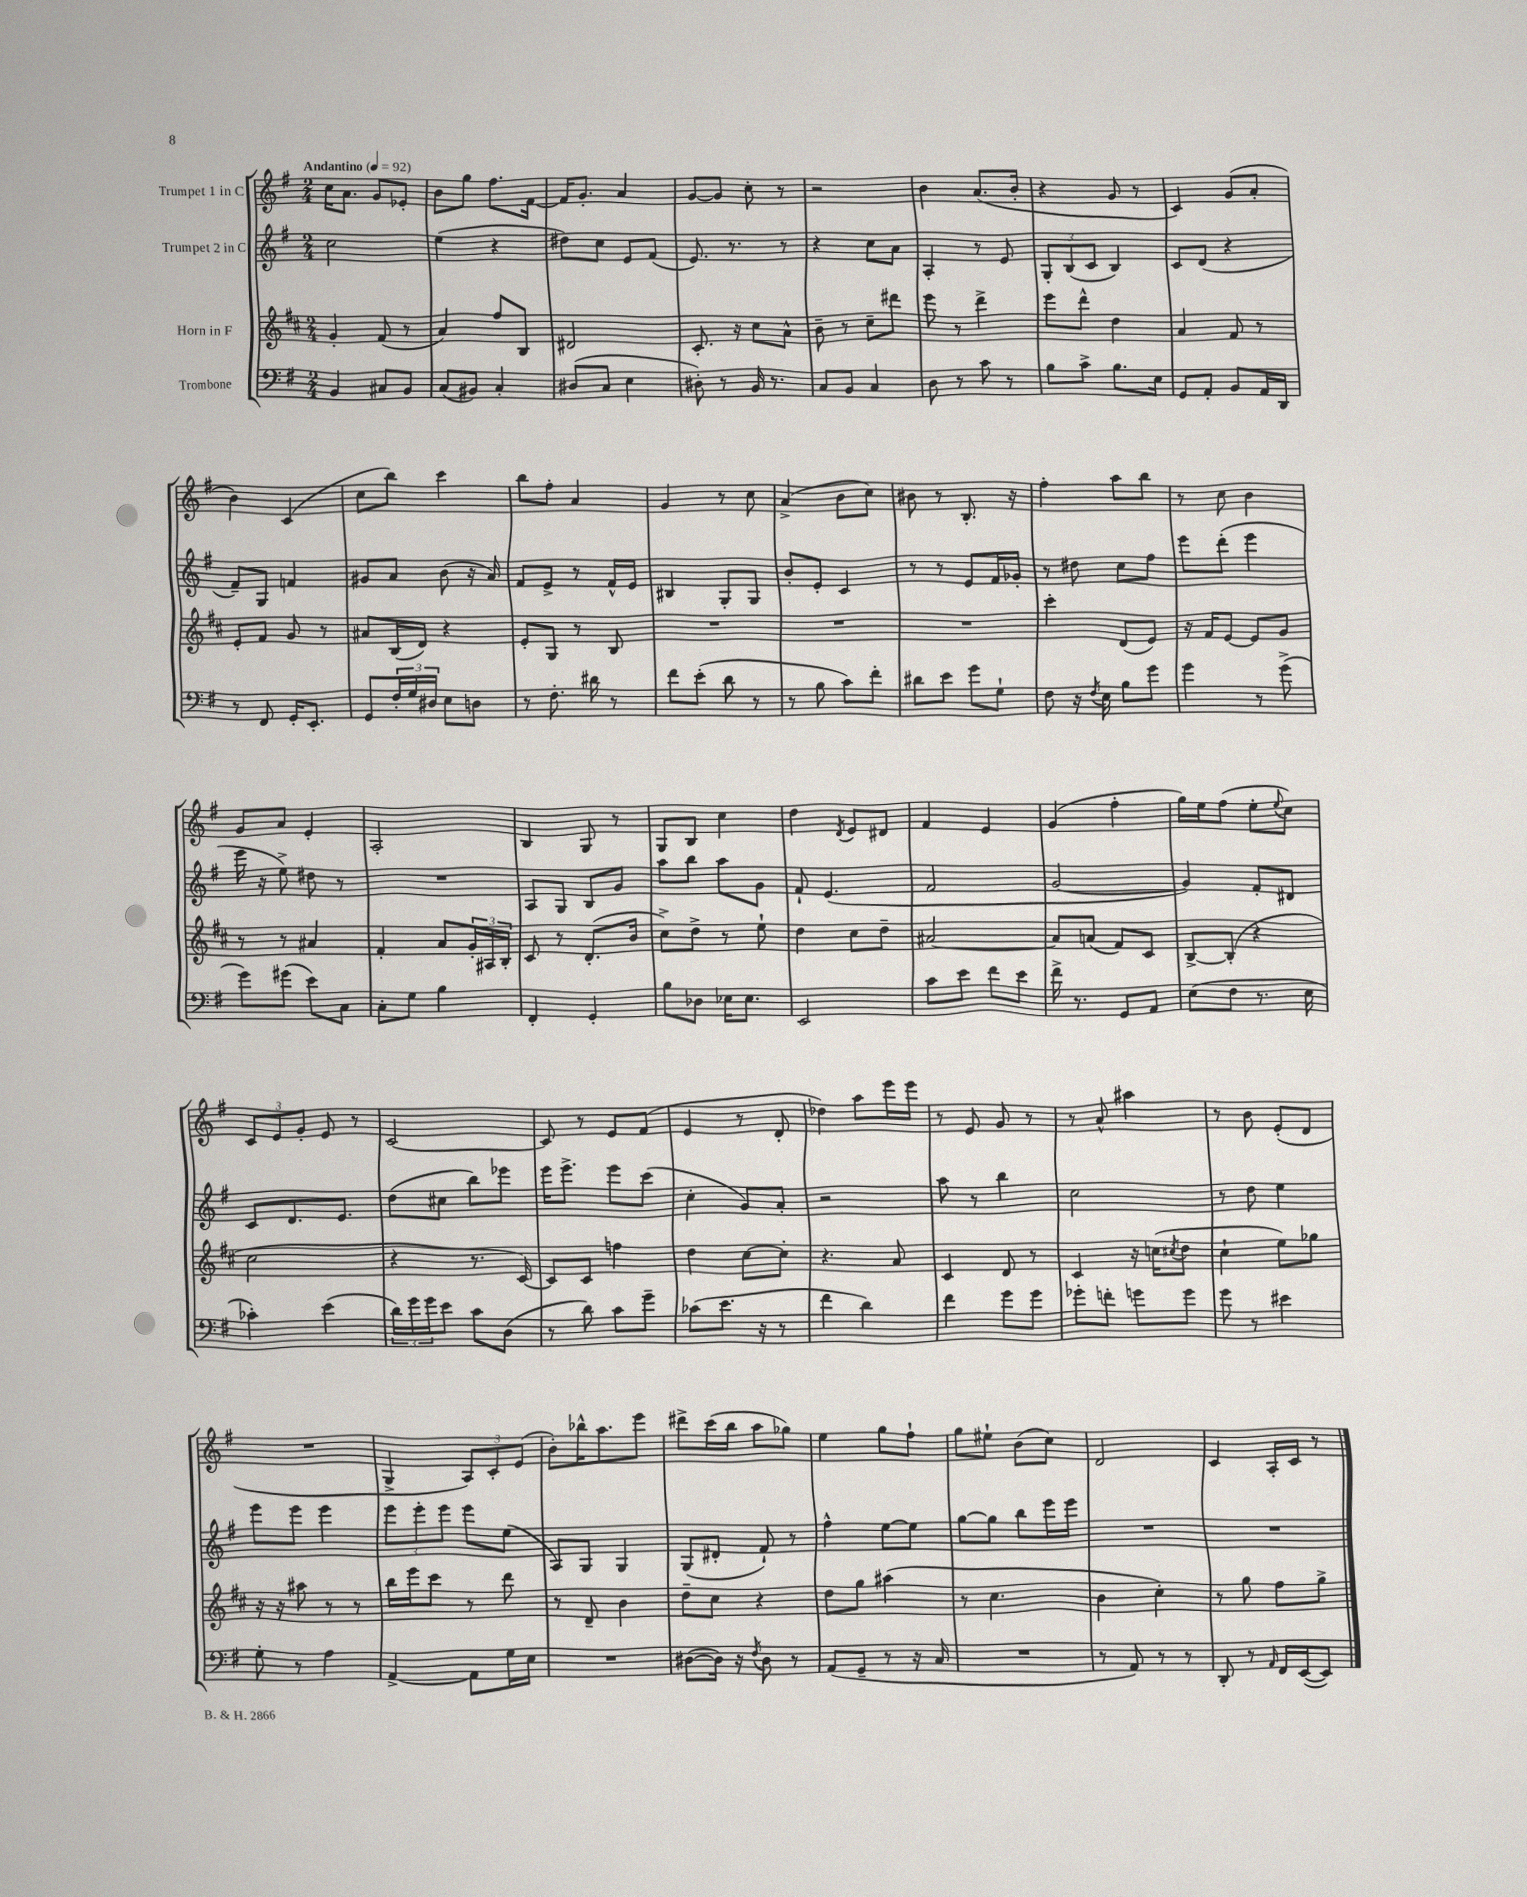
<<
\new StaffGroup <<
\new Staff = "s0" \with { instrumentName = "Trumpet 1 in C" } {
    \clef treble \key g \major \numericTimeSignature \time 2/4 \tempo "Andantino" 4 = 92
    c''16 a'8. g'8 ees'8-. |
    b'8 g''8 fis''8. fis'16~ |
    fis'16 g'8.-. a'4 |
    g'8~ g'8 c''8-. r8 |
    r2 |
    b'4 a'8.( b'16-. |
    r4 g'8 r8 |
    c'4) g'8( a'8-. |
    b'4) c'4( |
    c''8 b''8) c'''4 |
    b''8 fis''8-. a'4 |
    g'4 r8 c''8 |
    a'4->( b'8 c''8) |
    bis'8 r8 b8.-. r16 |
    fis''4-. a''8 b''8 |
    r8 c''8 b'4 |
    g'8 a'8 e'4-. |
    a2-. |
    b4 g8 r8 |
    g8 b8 c''4 |
    d''4 \acciaccatura { d'8 } e'8 dis'8 |
    fis'4 e'4 |
    g'4( fis''4-. |
    g''16) e''16 fis''8( e''8-. \appoggiatura { e''8 } c''8) |
    \tuplet 3/2 { c'8 e'8 g'8-. } e'8 r8 |
    c'2~ |
    c'8 r8 e'8 fis'8( |
    e'4 r8 d'8-. |
    des''4) a''8 e'''16 e'''16 |
    r8 e'8 g'8 r8 |
    r8 a'8-^ ais''4 |
    r8 b'8 e'8-.( d'8 |
    R2 |
    g4-> \tuplet 3/2 { a8) c'8-. e'8( } |
    b'8-.) bes''16-^ a''8. e'''8 |
    dis'''8-> c'''16( b''16 a''8 ges''8) |
    e''4 g''8 fis''8-! |
    g''8 eis''8-! b'8( c''8) |
    d'2 |
    c'4 a16-. c'16 r8 \bar "|." |
}
\new Staff = "s1" \with { instrumentName = "Trumpet 2 in C" } {
    \clef treble \key g \major \numericTimeSignature \time 2/4
    c''2 |
    e''4( r4 |
    dis''8) c''8 e'8 fis'8( |
    e'8.) r8. r8 |
    r4 c''8 a'8 |
    a4-. r8 e'8 |
    \tuplet 3/2 { g8-. b8( c'8 } b4) |
    c'8 d'8( r4 |
    fis'8--) g8 f'4 |
    gis'8 a'8 b'8( r16 a'16) |
    fis'8 e'8-> r8 fis'16-^ e'16 |
    bis4 g8-. g8 |
    b'8-. e'8-. c'4 |
    r8 r8 e'8 fis'16 ges'16-. |
    r8 dis''8 c''8 fis''8 |
    e'''8 d'''8-.( e'''4 |
    e'''16 r16 e''8->) dis''8 r8 |
    R2 |
    a8 g8 b8 g'8 |
    a''8 b''8 a''8 g'8 |
    fis'8-! e'4.( |
    fis'2 |
    g'2~ |
    g'4) fis'8-. dis'8 |
    c'8 d'8. e'8. |
    d''8( cis''8 b''8) ees'''8 |
    e'''16 e'''8.-> e'''8 c'''8( |
    c''4-. g'8) a'8-. |
    r2 |
    a''8 r8 b''4 |
    c''2 |
    r8 d''8 e''4 |
    e'''8 e'''8 e'''4 |
    \tuplet 3/2 { e'''8 e'''8-. e'''8 } e'''8 e''8( |
    a8) g8 g4 |
    g8( dis'8-. fis'8-!) r8 |
    fis''4-^ e''8~ e''8 |
    g''8~ g''8 b''8 e'''16 e'''16 |
    R2 |
    R2 \bar "|." |
}
\new Staff = "s2" \with { instrumentName = "Horn in F" } {
    \clef treble \key d \major \numericTimeSignature \time 2/4
    g'4-. fis'8( r8 |
    a'4) fis''8 b8 |
    dis'2 |
    cis'8.-. r16 cis''8 a'8-^ |
    b'8-- r8 cis''8-- dis'''8 |
    e'''8 r8 d'''4-> |
    e'''8 d'''8-^ d''4 |
    a'4 fis'8 r8 |
    e'8-. fis'8 g'8 r8 |
    ais'8 b16( d'16) r4 |
    e'8-. g8 r8 b8 |
    R2 |
    R2 |
    R2 |
    cis'''4-. d'8( e'8) |
    r16 fis'16 e'8~ e'8 g'8 |
    r8 r8 ais'4 |
    fis'4-. a'8 \tuplet 3/2 { g'16-. ais16 b16-. } |
    cis'8 r8 d'8.-.( b'16 |
    cis''8->) d''8-> r8 e''8-! |
    d''4 cis''8 d''8-- |
    ais'2~ |
    ais'8 a'8( fis'8) cis'8 |
    b8~-> b8-.( r4 |
    cis''2 |
    r4 r8. cis'16~) |
    cis'8 cis'8 f''4 |
    d''4 cis''8~ cis''8-. |
    r4. a'8 |
    cis'4 d'8 r8 |
    cis'4 r16 c''16( \acciaccatura { cis''8 } d''8 |
    cis''4-! e''8) ges''8 |
    r16 r16 ais''8 r8 r8 |
    b''16 e'''16 cis'''8 r8 d'''8 |
    r8 d'8-- b'4 |
    d''8-- cis''8 r4 |
    d''8 g''8 ais''4( |
    r8 cis''4. |
    b'4 cis''4-.) |
    r8 g''8 fis''8 g''8-> \bar "|." |
}
\new Staff = "s3" \with { instrumentName = "Trombone" } {
    \clef bass \key g \major \numericTimeSignature \time 2/4
    b,4 cis8 b,8 |
    c8( bis,8) c4-. |
    dis8( c8 e4 |
    dis8-.) r8 b,16 r8. |
    c8 b,8 c4 |
    d8 r8 c'8 r8 |
    b8 c'8-> b8. e16 |
    g,8 a,8-. b,8 a,16 d,16 |
    r8 fis,8 g,16-. e,8.-. |
    g,8 \tuplet 3/2 { fis16-. g16 dis16 } e8 d8 |
    r8 fis8.-. dis'16 r8 |
    fis'8 e'8-.( d'8 r8 |
    r8 b8 c'8) fis'8-. |
    dis'8 e'8 g'8 g8-! |
    fis8 r16 \acciaccatura { fis8 } e16 b8 g'8 |
    g'4 r8 g'8->( |
    g'8) gis'8( e'8) c8 |
    c8-. g8 b4 |
    fis,4-. g,4-. |
    b8 des8 ees16 ees8. |
    e,2 |
    c'8 e'8 fis'8 e'8 |
    fis'16-> r8. g,8 a,8 |
    e8( fis8 r8. e16 |
    ces'4-.) e'4( |
    \tuplet 3/2 { d'16) g'16 g'16 } e'8 c'8 d8( |
    r8 d'8) c'8 g'8-- |
    ces'8( e'8. r16 r8 |
    fis'4 d'4) |
    fis'4 g'8 g'8 |
    ges'8-. f'8-. g'8 g'8 |
    g'8 r8 eis'4 |
    g8-. r8 a4 |
    a,4~-> a,8 g16 e16 |
    R2 |
    dis8~( dis16) r16 \acciaccatura { fis8 } dis8 r8 |
    a,8( g,8-- r8 r16 c16 |
    R2 |
    r8 a,8) r8 r8 |
    d,8-. r8 \grace { a,16 } fis,16 e,16~( e,8) \bar "|." |
}
>>
>>
\layout { \context { \Score \remove "Bar_number_engraver" } }
